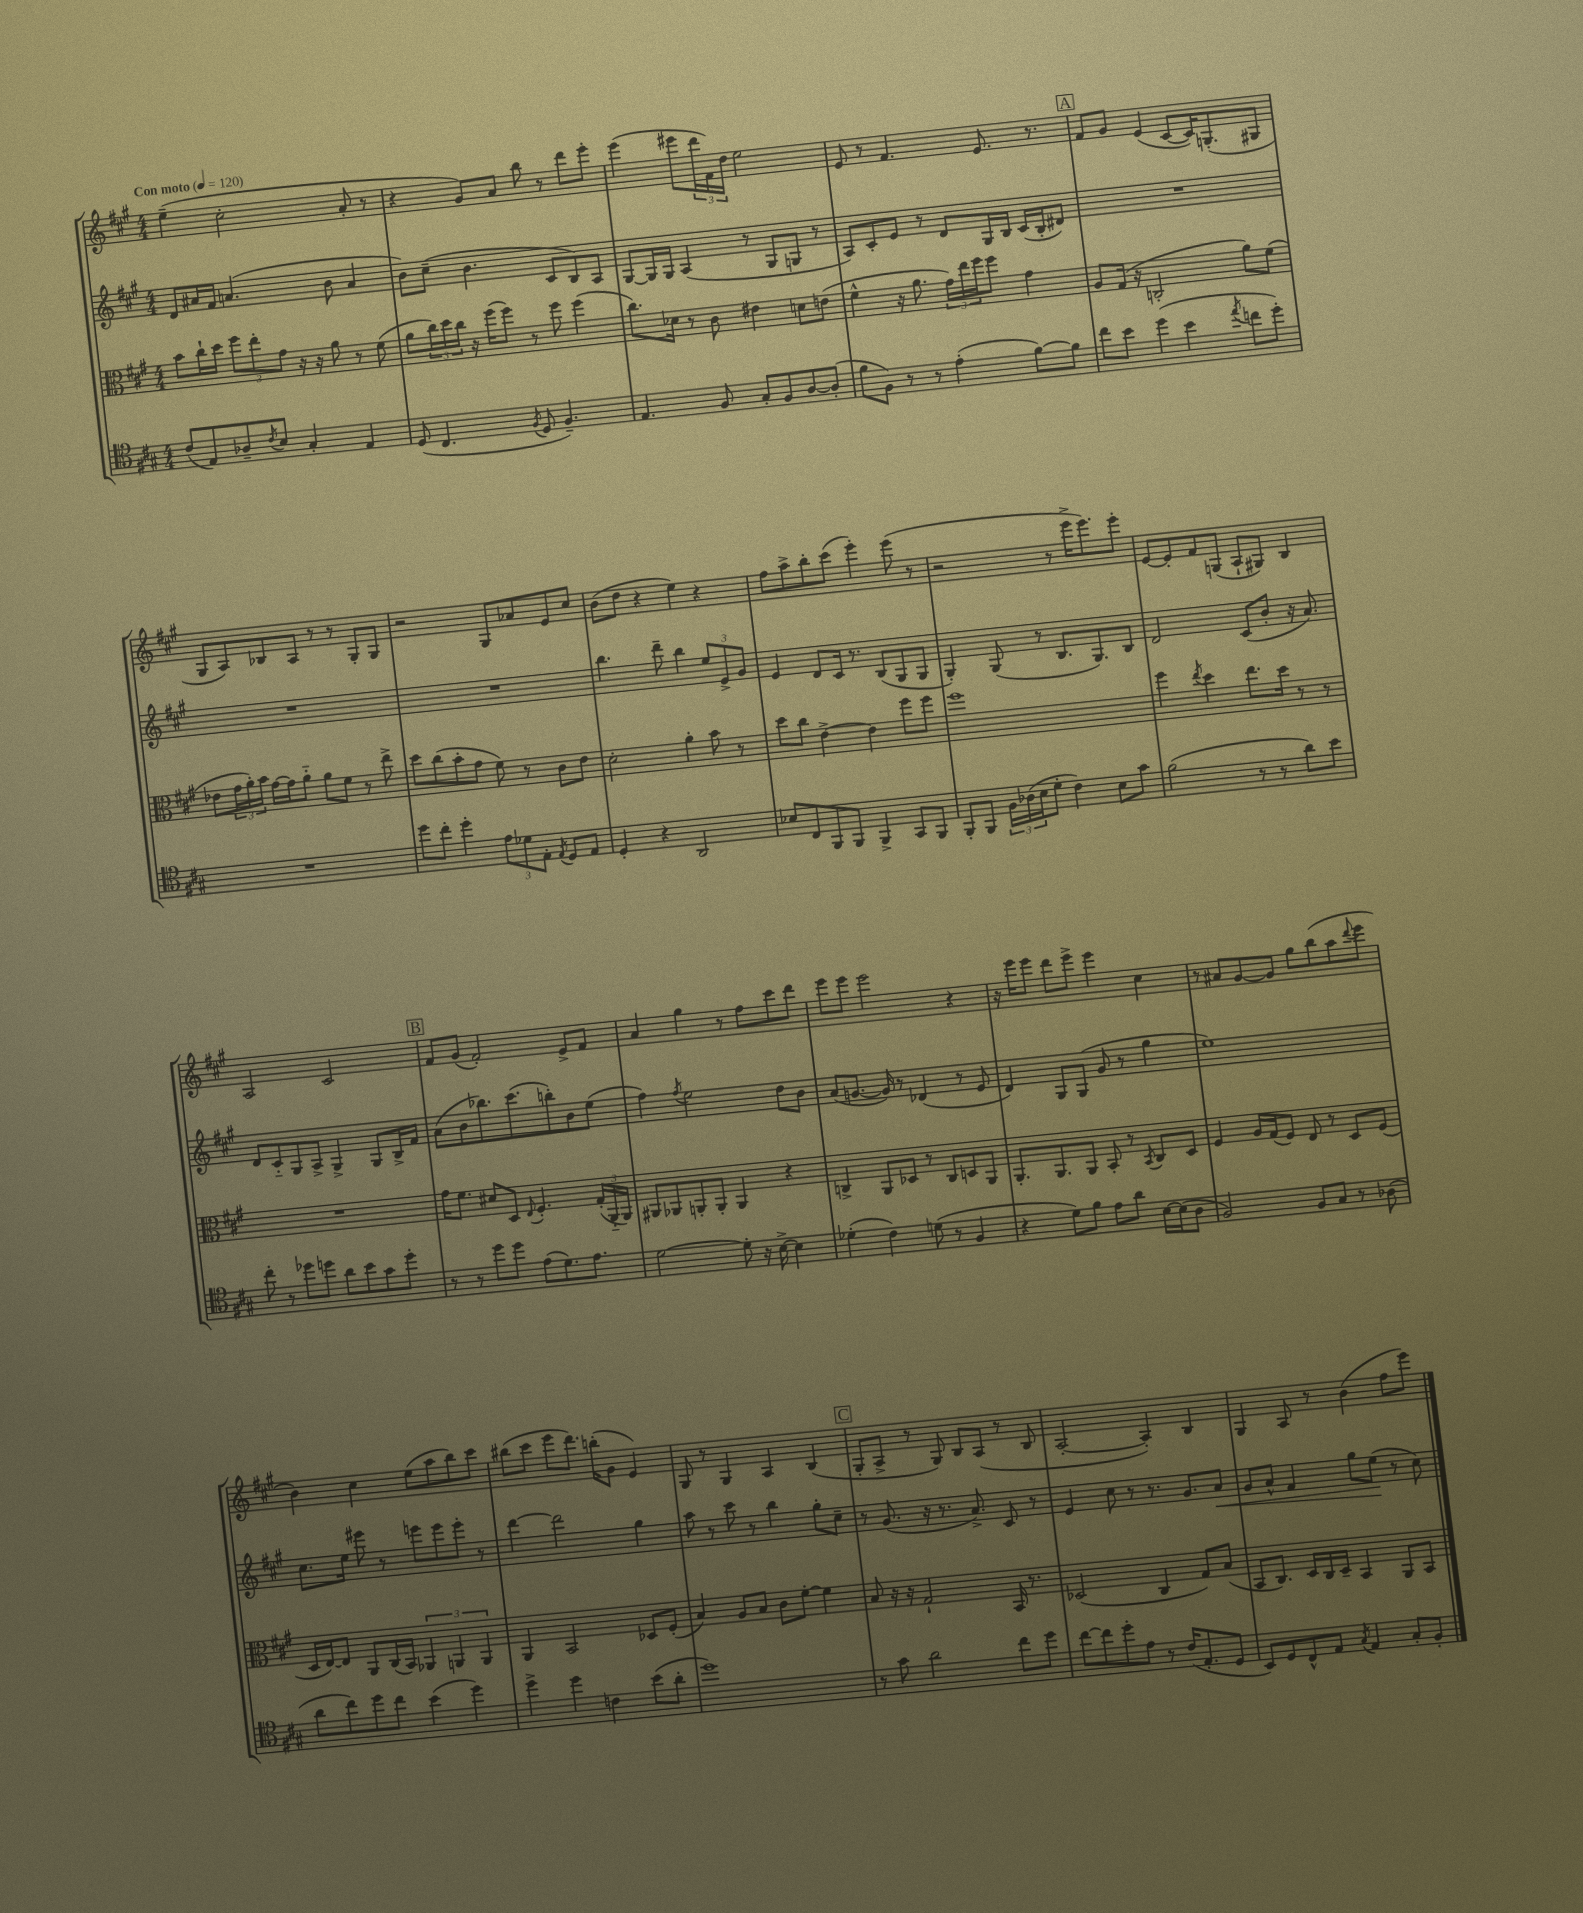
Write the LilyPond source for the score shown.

<<
\new StaffGroup <<
\new Staff = "s0" {
    \clef treble \key a \major \numericTimeSignature \time 4/4 \tempo "Con moto" 4 = 120
    e''4--( cis''2-. a'8-. r8 |
    r4 gis'8) a'8 b''8 r8 d'''8 e'''8-. |
    e'''4( eis'''8 \tuplet 3/2 { d'''16 fis'16) d''16 } e''2 |
    e'8 r8 fis'4. e'8. r8. |
    \mark \markup { \box "A" } fis'8 gis'8 e'4( cis'8~ cis'16) g8.-.( gis8 |
    gis8 a8) bes8 a8 r8 r8 gis8-. gis8 |
    r2 gis8 aes'8 e'8 cis''8 |
    b'8( d''8 r4 e''4) r4 |
    fis''8 a''8-> b''8-. cis'''8( e'''4-.) e'''8( r8 |
    r2 r8 e'''16-> e'''8.) e'''8-. |
    e'8~ e'8-. fis'8 g8( a8-! gis8) b4 |
    a2 cis'2 |
    \mark \markup { \box "B" } fis'8 gis'8( fis'2-.) e'8-> fis'8 |
    a'4 gis''4 r8 fis''8 cis'''8 d'''8 |
    e'''8 e'''8 e'''2 r4 |
    r16 e'''16 e'''8 d'''8 e'''8-> e'''4 cis''4 |
    r8 ais'8 gis'8~ gis'8 gis''8 b''8( a''8 \appoggiatura { d'''8 } e'''8 |
    b'4) cis''4 e''8( a''8 b''8) cis'''8 |
    bis''8( cis'''8 e'''8 d'''8.) b''16-.( gis'8 e'4) |
    gis8 r8 gis4 a4 b4( |
    \mark \markup { \box "C" } gis8-. a8-> r8 gis8) b8 a8( r8 b8 |
    a2~-. a4-.) b4 |
    gis4 a8 r8 b'4( fis''8 e'''8) \bar "|." |
}
\new Staff = "s1" {
    \clef treble \key a \major \numericTimeSignature \time 4/4
    d'8 ais'16 fis'16 a'4.( b'8 a'4 |
    b'8) cis''8--( b'4. cis'8 b8) a8 |
    gis8~ gis16 gis16 a4( r8 gis8 g8 r8 |
    a8) cis'8-. e'8 r8 d'8 gis16 b16 cis'16( b16-. dis'8) |
    \mark \markup { \box "A" } R1 |
    R1 |
    R1 |
    b''4. d'''8-- b''4 \tuplet 3/2 { e''8 e'8-> gis'8 } |
    e'4 d'8 cis'16 r8. b8( gis8 gis8 |
    gis4-.) gis8( r8 b8. gis8.) b8 |
    d'2 cis'8( b'8-. r16 a'8.) |
    d'8 cis'8-_ gis8 a8-> gis4-> gis8 b16-> fis'16 |
    \mark \markup { \box "B" } a'8( b'8 bes''8.) cis'''8.( b''8-.) b'8 e''8( |
    fis''4) \acciaccatura { fis''8 } e''2 d''8 b'8 |
    a'8( g'8.~ g'16) r8 des'4( r8 e'8 |
    d'4) gis8 gis8( gis'8 r8 gis''4 |
    e''1) |
    cis''8. e''16 eis'''8 r8 e'''8 e'''8 e'''8-. r8 |
    d'''4~ d'''2 gis''4 |
    a''8 r8 cis'''8 r8 b''4 gis''8-. cis''8-- |
    \mark \markup { \box "C" } r8 gis'8.( r16 r8. a'8.->) cis'8 r8 |
    e'4 cis''8 r8 r8. gis'8. a'8\< |
    gis'8 a'8-^ fis'4 gis''8 e''8\!( r8 cis''8) \bar "|." |
}
\new Staff = "s2" {
    \clef alto \key a \major \numericTimeSignature \time 4/4
    b'8 cis''16-! d''16 \tuplet 3/2 { fis''8 e''8-. gis'8 } r16 r16 a'8 r8 fis'8( |
    a'8 \tuplet 3/2 { cis''16) d''16 cis''16 } r16 fis''16( fis''8) r8 fis''8 fis''4( |
    cis''8.) des'16 r8 cis'8 eis'4 d'8 e'8( |
    fis'4-^ r16 a'8. \tuplet 3/2 { gis'16) e''16 fis''16 } fis''8 gis'4 |
    \mark \markup { \box "A" } a8 gis16( r16 c2-. a'8) fis'8( |
    ees'8 \tuplet 3/2 { gis'16 a'16-.) b'16 } gis'16~ gis'16 a'8-_ a'8 fis'8 r8 e''8-> |
    d''8 cis''8( b'8-. gis'8 fis'8) r8 cis'8 e'8 |
    d'2-. a'4-. b'8 r8 |
    d''8 cis''8 e'4~-> e'4 fis''8 fis''8 |
    fis''1 |
    fis''4 \acciaccatura { e''8 } d''4 e''8. d''16 r8 r8 |
    R1 |
    \mark \markup { \box "B" } gis'16 fis'8. dis'8 d8 \appoggiatura { e8 } fis4.-. \tuplet 3/2 { gis16-.( a,16-_ a,16) } |
    ais,8 aes,8 a,8-. a,8-. a,4 r4 |
    c4-> a,8 des8 r8 c8 d8 a,8 |
    a,8.-. a,8. a,8 b,8-. r8 \acciaccatura { b,8 } cis8 d8 |
    fis4 a16 gis16( fis8) e8 r8 d8 fis8( |
    d16 e16~) e8 a,8 cis16( b,16) \tuplet 3/2 { aes,4 a,4 a,4 } |
    a,4 b,2 des8 fis8-.( |
    b4) a8 b8 cis'8 fis'8~-. fis'4 |
    \mark \markup { \box "C" } b8 r16 r16 gis2-! b,16 r8. |
    des2( cis4 gis8) b8( |
    b,8 cis8.) d16 cis16 d16-- b,4 a,8 b,8 \bar "|." |
}
\new Staff = "s3" {
    \clef tenor \key a \major \numericTimeSignature \time 4/4
    cis'8( e8) aes8-- \acciaccatura { cis'8 } b8 gis4-. e4 |
    d8( cis4. \acciaccatura { fis8 } d8 fis4.--) |
    e4. fis8 gis8-. fis8 a8~ a8-.( |
    fis'8 fis8) r8 r8 e'4-.( fis'8~) fis'8 |
    \mark \markup { \box "A" } cis''8 b'8 d''4( b'4 \acciaccatura { e''8 } c''8 d''8-.) |
    R1 |
    d''8 cis''8-. d''4-. \tuplet 3/2 { e'8 des'8 e8-. } \acciaccatura { e8 } d8 e8 |
    d4-. r4 a,2 |
    bes8 cis8 fis,8 fis,8 fis,4-> gis,8 fis,8 |
    fis,8-. fis,8 \tuplet 3/2 { fis16 aes16( b16 } d'8-. cis'4) b8 gis'8 |
    fis'2( r8 r8 a'8) b'8 |
    cis''8-. r8 des''8 d''8 a'8 b'8 gis'8 d''8-. |
    \mark \markup { \box "B" } r8 r8 d''8 d''8 e'8( d'8.) e'8. |
    d'2~ d'8-. r16 b16~-> b4 |
    des'4-.( cis'4) d'8( r8 fis4 |
    r4 d'8) fis'8 e'8 a'8 b16~ b16( a8 |
    fis2) fis8 gis8 r8 aes8( |
    a'8 cis''8) d''8 cis''8 b'4( d''4) |
    d''4-> d''4 c'4 b'8( a'8-. |
    d''1) |
    \mark \markup { \box "C" } r8 gis'8 a'2 cis''8 d''8 |
    cis''8~ cis''8 d''8-. e'8 r8 cis'16( e8.-. d8 |
    b,8) d8 cis8-^ e8 \acciaccatura { gis8 } e4 gis8-. fis8-. \bar "|." |
}
>>
>>
\layout { \context { \Score \remove "Bar_number_engraver" } }
